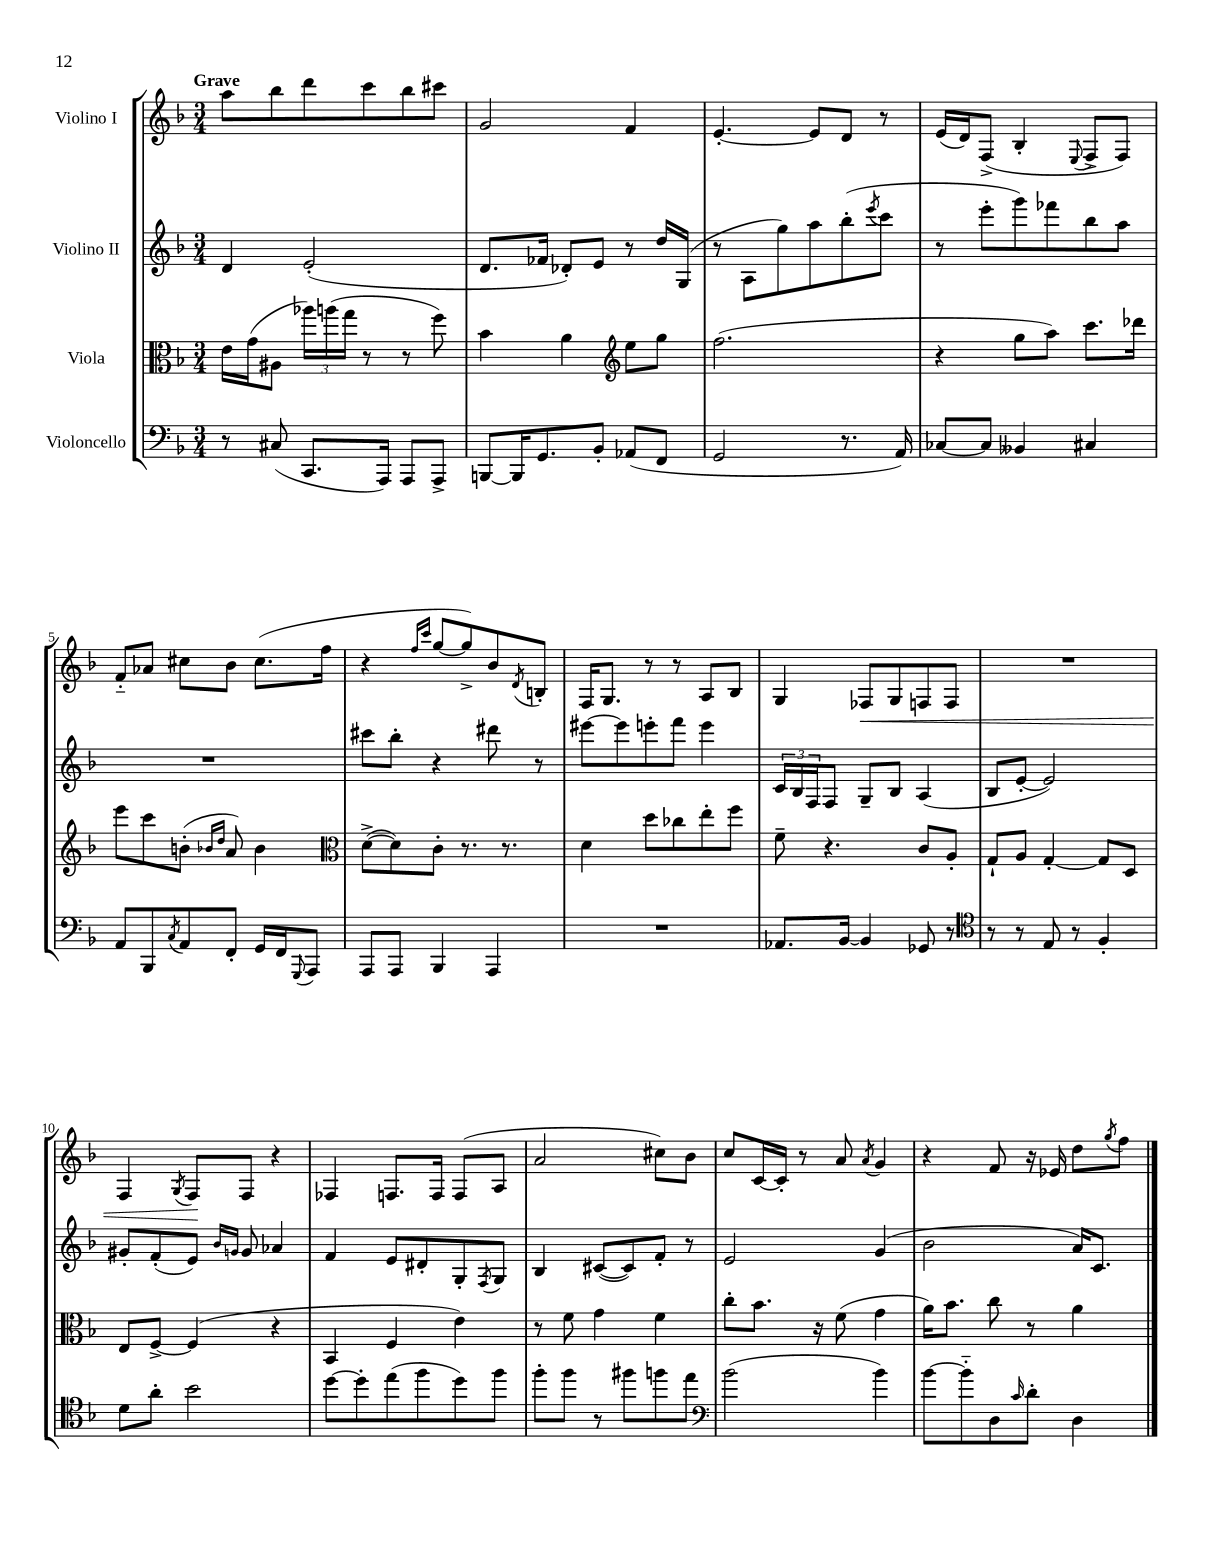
<<
\new StaffGroup <<
\new Staff = "s0" \with { instrumentName = "Violino I" } {
    \clef treble \key f \major \numericTimeSignature \time 3/4 \tempo "Grave"
    a''8 bes''8 d'''8 c'''8 bes''8 cis'''8 |
    g'2 f'4 |
    e'4.~-. e'8 d'8 r8 |
    e'16( d'16) f8->( bes4-. \appoggiatura { e8 } f8-> f8) |
    f'8-_ aes'8 cis''8 bes'8 cis''8.( f''16 |
    r4 \grace { f''16 c'''16 } g''8~ g''8->) bes'8 \acciaccatura { d'8 } b8-. |
    f16 g8. r8 r8 a8 bes8 |
    g4 fes8\< g8 f8 f8 |
    R2. |
    f4 \acciaccatura { g8 } f8\! f8 r4 |
    fes4 f8. f16 f8( a8 |
    a'2 cis''8) bes'8 |
    c''8 c'16~ c'16-. r8 a'8 \acciaccatura { a'8 } g'4 |
    r4 f'8 r16 ees'16 d''8 \acciaccatura { g''8 } f''8 \bar "|." |
}
\new Staff = "s1" \with { instrumentName = "Violino II" } {
    \clef treble \key f \major \numericTimeSignature \time 3/4
    d'4 e'2-.( |
    d'8. fes'16 des'8-.) e'8 r8 d''16 g16( |
    r8 a8 g''8) a''8 bes''8-.( \acciaccatura { e'''8 } c'''8 |
    r8 e'''8-. g'''8) fes'''8 bes''8 a''8 |
    R2. |
    cis'''8 bes''8-. r4 dis'''8 r8 |
    eis'''8~ eis'''8 e'''8-. f'''8 e'''4 |
    \tuplet 3/2 { c'16 bes16 f16 } f8 g8-- bes8 a4( |
    bes8 e'8~-. e'2) |
    gis'8-. f'8-.( e'8) \grace { bes'16 g'16 } g'8 aes'4 |
    f'4 e'8 dis'8-. g8-. \acciaccatura { f8 } g8 |
    bes4 cis'8~( cis'8) f'8-. r8 |
    e'2 g'4( |
    bes'2 a'16) c'8. \bar "|." |
}
\new Staff = "s2" \with { instrumentName = "Viola" } {
    \clef alto \key f \major \numericTimeSignature \time 3/4
    e'16 g'16( ais8 \tuplet 3/2 { aes''16) a''16( g''16 } r8 r8 f''8) |
    bes'4 a'4 \clef treble e''8 g''8 |
    f''2.( |
    r4 g''8 a''8) c'''8. des'''16 |
    e'''8 c'''8 b'8-.( \grace { bes'16 d''16 } a'8) bes'4 |
    \clef alto d'8~->( d'8) c'8-. r8. r8. |
    d'4 d''8 ces''8 e''8-. f''8 |
    f'8-- r4. c'8 a8-. |
    g8-! a8 g4~-. g8 d8 |
    e8 f8~-> f4( r4 |
    bes,4 f4 e'4) |
    r8 f'8 g'4 f'4 |
    c''8-. bes'8. r16 f'8( g'4 |
    a'16) bes'8. c''8 r8 a'4 \bar "|." |
}
\new Staff = "s3" \with { instrumentName = "Violoncello" } {
    \clef bass \key f \major \numericTimeSignature \time 3/4
    r8 cis8( c,8. a,,16) a,,8 a,,8-> |
    b,,8~ b,,16 g,8. bes,8-. aes,8( f,8 |
    g,2 r8. a,16) |
    ces8~ ces8 beses,4 cis4 |
    a,8 bes,,8 \acciaccatura { c8 } a,8 f,8-. g,16 f,16 \appoggiatura { g,,8 } a,,8 |
    a,,8 a,,8 bes,,4 a,,4 |
    R2. |
    aes,8. bes,16~ bes,4 ges,8 r8 |
    \clef tenor r8 r8 e8 r8 f4-. |
    d'8 a'8-. bes'2 |
    d''8~ d''8-. e''8( f''8 d''8) f''8 |
    f''8-. f''8 r8 fis''8 f''8 e''8 |
    \clef bass bes'2( bes'4) |
    bes'8~ bes'8-_ d8 \grace { c'16 } d'8-. d4 \bar "|." |
}
>>
>>
